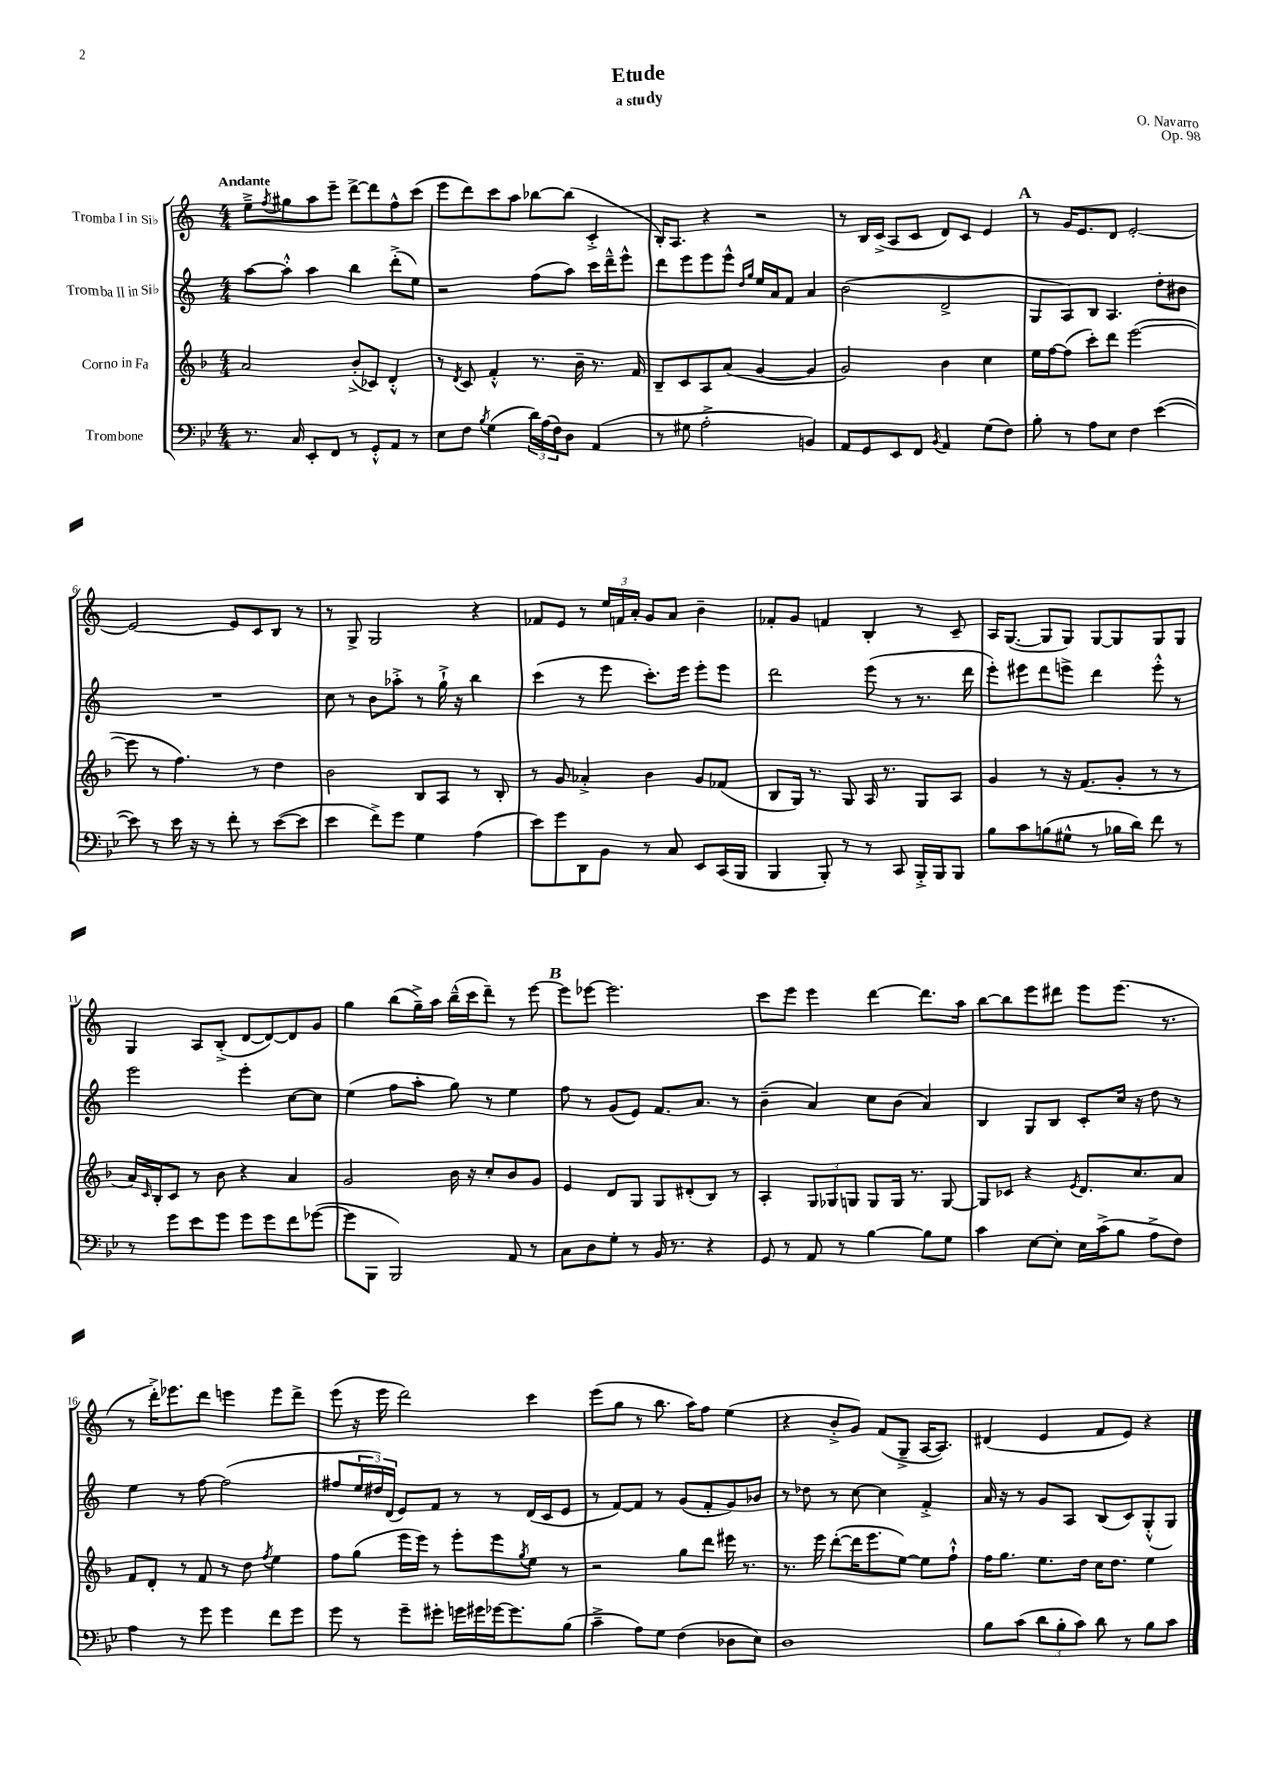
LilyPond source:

\header { title = "Etude" composer = "O. Navarro" subtitle = "a study" opus = "Op. 98" }
<<
\new StaffGroup <<
\new Staff = "s0" \with { instrumentName = "Tromba I in Sib" } {
    \clef treble \key c \major \numericTimeSignature \time 4/4 \tempo "Andante"
    e''8---> \acciaccatura { f''8 } gis''8 a''8 e'''8-- d'''8~-> d'''8 f''8-^ c'''8( |
    e'''8 d'''8) c'''8 a''8 bes''8~ bes''8( c'4-.-> |
    b16-.) a8. r4 r2 |
    r8 b16 c'16->( a8 c'8 d'8) c'8 e'4 |
    \mark \markup { \bold "A" } r8 g'16 e'8. d'8 e'2~-. |
    e'2~ e'8 c'8 b8 r8 |
    r8 g8-> g2 r4 |
    fes'8 e'8 r8 \tuplet 3/2 { e''16 f'16 a'16-. } g'8 a'8 b'4-- |
    fes'8-. g'8 f'4 b4-. r8 c'8-- |
    a16 g8.~( g8 g8) g8~ g8 g8 g8 |
    g4 a8 b8-.->( d'8~ d'8~) d'8 g'8 |
    g''4 b''8( g''16--->) a''16 b''16---^( c'''16 d'''8--) r8 e'''8~ |
    \mark \markup { \bold "B" } e'''8 ees'''8~ ees'''2. |
    c'''8 e'''8 e'''4 d'''4~ d'''8. a''16 |
    b''8~ b''8 e'''8 dis'''8 e'''8 e'''8.( r8. |
    r8 d'''16-.->) ees'''8. d'''8 e'''4 e'''8 d'''8-> |
    e'''8( r16 e'''16 d'''2) c'''4 |
    e'''8( g''8 r8 b''8. a''16) f''8 e''4( |
    r4 b'8-.-> g'8) f'8( g8---> a16~ a8.) |
    dis'4( e'4 f'8 e'8) r4 \bar "|." |
}
\new Staff = "s1" \with { instrumentName = "Tromba II in Sib" } {
    \clef treble \key c \major \numericTimeSignature \time 4/4
    a''8~ a''8-.-^ a''4 b''4 d'''8-.->( e''8) |
    r2 f''8( a''8) c'''16 d'''16---^ e'''8-^ |
    d'''8 e'''8 e'''8 e'''8-^ \grace { d''16 g''16 } e''16 a'16 f'8 a'4 |
    b'2( d'2-> |
    \mark \markup { \bold "A" } g8 a8) b8 a4. d''8-. bis'8 |
    R1 |
    c''8 r8 b'8 aes''8-.-> r8 g''16-!-> r16 b''4 |
    c'''4( r8 e'''8 c'''8.-.) e'''16 e'''8-. e'''8 |
    d'''2 e'''8( r8 r8. d'''16 |
    e'''8-.) eis'''8 d'''8 e'''8-> d'''4 e'''8-.-^ r8 |
    e'''2 e'''4-. c''8~ c''8 |
    e''4( f''8 a''8-. g''8) r8 e''4 |
    \mark \markup { \bold "B" } f''8 r8 g'8( e'8) f'8. a'8. r8 |
    b'4--( a'4) c''8 b'8( a'4) |
    b4 g8 b8 c'8-. c''16 r16 d''8 r8 |
    e''4 r8 f''8~ f''2( |
    fis''8 \tuplet 3/2 { e''16 dis''16) d'16( } e'8) f'8 r8 r8 d'16( c'16 e'8 |
    r8 f'8~) f'8 r8 g'8( f'8-. g'8) bes'8 |
    r8 des''8 r8 c''8~ c''4 f'4-.-> |
    a'16 r16 r8 g'8 a8 b8( c'8) g8-.-^( g8) \bar "|." |
}
\new Staff = "s2" \with { instrumentName = "Corno in Fa" } {
    \clef treble \key f \major \numericTimeSignature \time 4/4
    a'2 bes'8-.->( ces'8) d'4-.-^ |
    r8 \acciaccatura { d'8 } c'8 f'4-.-^ r8. bes'16-- r8. f'16 |
    bes8-- c'8 a8 a'8( g'4~ g'4 |
    g'2) bes'4 c''4 |
    \mark \markup { \bold "A" } e''16 f''16~ f''8( c'''8-.) d'''8 e'''2~( |
    e'''8 r8 f''4.) r8 d''4 |
    bes'2 bes8 a8 r8 bes8-. |
    r8 g'8 aes'4-.-> bes'4 g'8 fes'8( |
    bes8 g16) r8. g8 a16 r8. g8 a8 |
    g'4 r8 r16 f'8.( g'8-. r8 r8 |
    a'16) \grace { c'16 } bes16-. c'8 r8 bes'8 r4 a'4 |
    g'2 bes'16 r16 c''8-. bes'8 g'8 |
    \mark \markup { \bold "B" } e'4 d'8 g8 g8 dis'8-.( bes8) r8 |
    a4-. \tuplet 3/2 { g8 ges8 g8 } g8 g16 r8. g8~ |
    g8 ces'8 r4 \acciaccatura { e'8 } d'8. c''8. a'8 |
    f'8 d'8-. r8 f'8 r8 d''8 \acciaccatura { f''8 } e''4 |
    f''8 g''8( e'''16 e'''16) r8 e'''8-. e'''8 \acciaccatura { g''8 } e''8 r8 |
    r2 g''8 d'''8 eis'''16 r8. |
    r8. e'''16 d'''8~-.( d'''16 e'''8. e''8~) e''8 f''8-!-^ |
    f''16 g''8. e''8. d''16 c''16 d''8. e''4 \bar "|." |
}
\new Staff = "s3" \with { instrumentName = "Trombone" } {
    \clef bass \key bes \major \numericTimeSignature \time 4/4
    r8. c16 ees,8-. f,8 r8 g,8-.-^ a,8 r8 |
    ees8 f8 \acciaccatura { bes8 } g4( \tuplet 3/2 { d'16) a16( f16) } d8 a,4( |
    r8 gis8 a2-.-> b,4) |
    a,8 g,8 ees,8 f,8 \acciaccatura { bes,8 } a,4 g8( f8) |
    \mark \markup { \bold "A" } bes8-. r8 a8 ees8 f4 ees'4~( |
    ees'8) r8 ees'16 r16 r8 f'8-. r8 ees'8~( ees'8 |
    ees'4 f'8->) g'8 g4 a4( |
    ees'8) g'8 d,8 bes,8 r8 c8 ees,8 c,16( bes,,16 |
    bes,,4 bes,,8-.) r8 r8 c,8 bes,,16-.-> bes,,16 bes,,8 |
    bes8 c'8 b8( gis8-^ r8 bes16 d'16) f'8 r8 |
    r8 g'8 ees'8 g'8 g'8 g'8 f'8 ges'8~( |
    ges'8 bes,,8 bes,,2) a,8 r8 |
    \mark \markup { \bold "B" } c8 d8 g8-. r8 bes,16 r8. r4 |
    g,8 r8 a,8 r8 bes4~ bes8 g8 |
    c'4 ees8~ ees8-. ees16 c'16->( bes8 a8-> f8) |
    a4 r8 g'8 g'4 f'8 g'8 |
    g'8 r8 g'8-- gis'8-. g'16 gis'16 ges'16~ ges'8. bes8( |
    c'4---> a8) g8 f4( des8 ees8) |
    d1 |
    bes8 c'8( \tuplet 3/2 { d'8 bes8-. c'8) } d'8 r8 bes8 c'8 \bar "|." |
}
>>
>>
